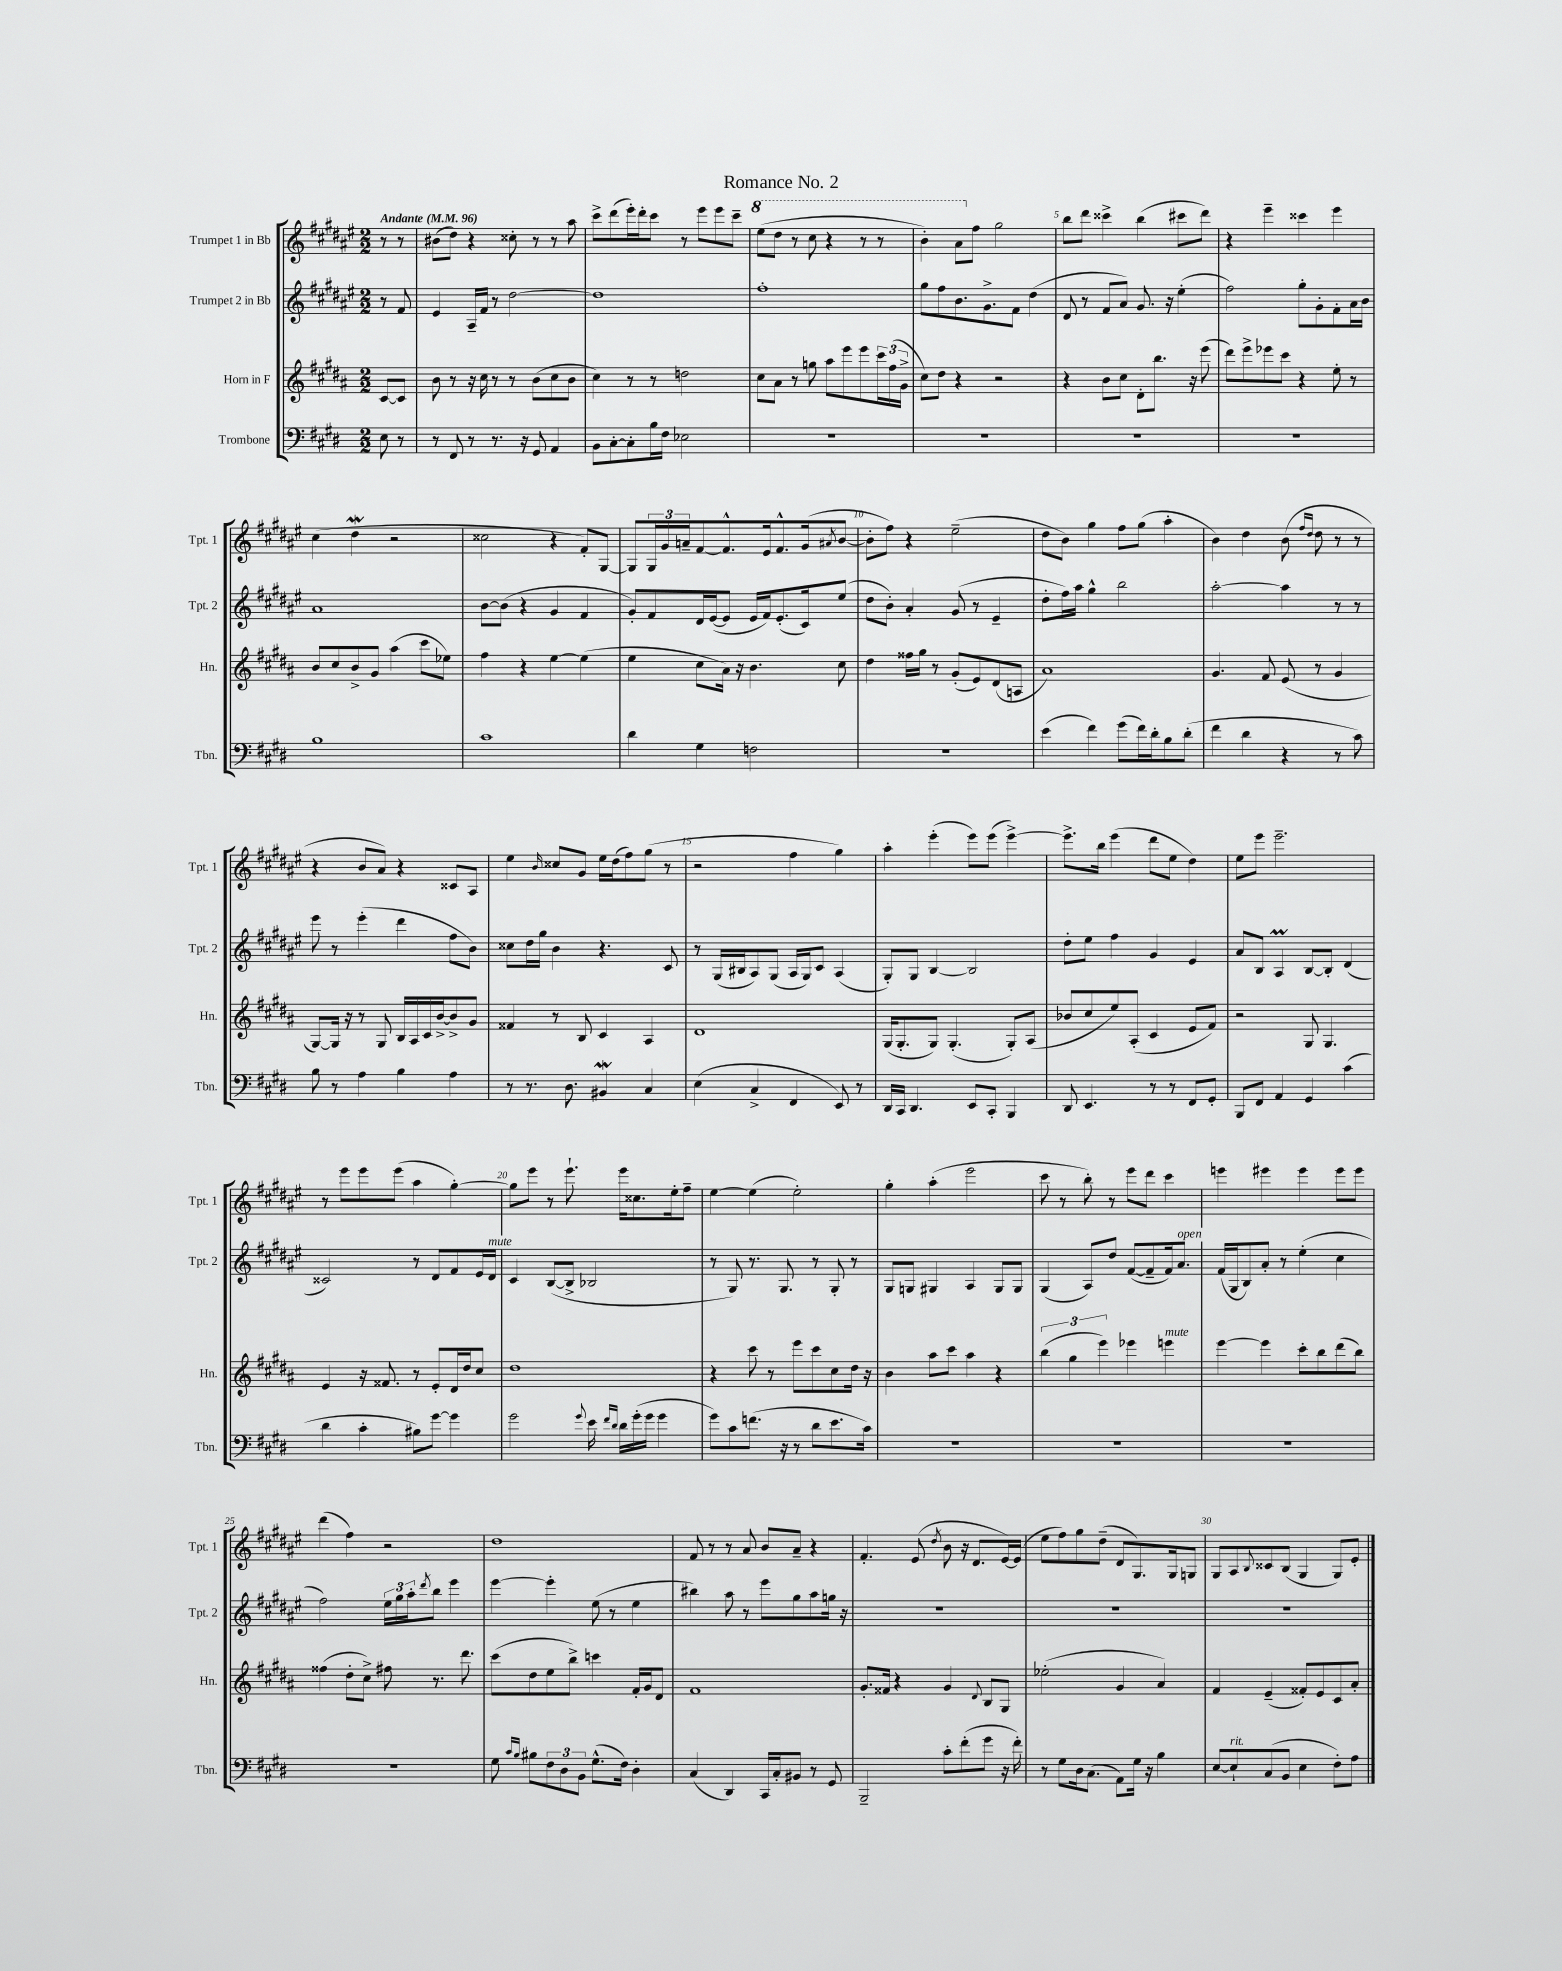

**kern	**kern	**kern	**kern
*staff4	*staff3	*staff2	*staff1
*clefF4	*clefG2	*clefG2	*clefG2
*k[f#c#g#d#]	*k[f#c#g#d#a#]	*k[f#c#g#d#a#e#]	*k[f#c#g#d#a#e#]
*M2/2	*M2/2	*M2/2	*M2/2
*MM96	*MM96	*MM96	*MM96
8E\	[8c#/L	8r	8r
8r	8c#/]J	8f#/	8r
=	=	=	=
8r	8b\	4e#/	(8b#\L
8FF#/	8r	.	8dd#\J)
8r	16r	16A#~/LL	4r
.	16cc#\	16f#/JJ	.
8.r	8r	8r	.
.	8r	[2dd#\	8cc##'\
16r	.	.	.
8GG#/	(8b\L	.	8r
4AA/	8cc#\	.	8r
.	8b\J	.	8aa#\
=	=	=	=
8BB\L	4cc#\)	1dd#]	8ccc#^\L
[8C#'\	.	.	(8ddd#\
8C#'\]	8r	.	16eee#'\L)
.	.	.	16ddd#'\J
16B\L	8r	.	8ccc#\J
16F#\JJ	.	.	.
2E-\	2dd\	.	8r
.	.	.	8eee#\L
.	.	.	8eee#\
.	.	.	8ccc#~\J
=	=	=	=
1r	8cc#\L	1ff#'	(8eee#\L
.	8a#\J	.	8ddd#\J
.	8r	.	8r
.	8gg\	.	8ccc#\
.	8aa#\L	.	4r
.	8eee\	.	.
.	8eee\	.	8r
.	24ccc#\L	.	8r
.	(24ff#\	.	.
.	24g#^\JJ	.	.
=	=	=	=
1r	8cc#\L)	8gg#\L	4bb'\)
.	8dd#\J	8ff#\	.
.	4r	8.b\	8aa#\L
.	.	.	8ff#\J
.	.	8.g#^\	.
.	2r	.	2gg#\
.	.	8f#\J	.
.	.	(4dd#\	.
=	=	=	=
1r	4r	8d#/	8bb\L
.	.	8r	8ddd#\J
.	8b\L	8f#/L	4ccc##^\
.	8cc#\J	8a#/J)	.
.	8d#'\L	8.g#/	(4bb\
.	8.bb\J	.	.
.	.	16r	.
.	.	(4ee#'\	8ccc#\L
.	16r	.	.
.	(8eee\	.	8ddd#\J)
=	=	=	=
1r	8ddd#\L)	2ff#\)	4r
.	8eee^\	.	.
.	8eee-\	.	4eee#~\
.	8ccc#\J	.	.
.	4r	8gg#'\L	4ccc##\
.	.	8g#'\	.
.	8ee'\	8f#'\	4eee#\
.	8r	16a#\L	.
.	.	16b\JJ	.
=	=	=	=
1B	8b/L	1a#	(4cc#\
.	8cc#/	.	.
.	8b^/	.	4dd#\
.	8g#/J	.	.
.	(4aa#\	.	2r
.	8ccc#\L	.	.
.	8ee-\J)	.	.
=	=	=	=
1c#	4ff#\	[8b\L	2cc##\
.	.	(8b\]J	.
.	4r	4r	.
.	[4ee\	4g#/	4r
.	(4ee\]	4f#/	8f#'/L)
.	.	.	[8G#/J
=	=	=	=
4d#\	4ee\	8g#'/L)	8G#/]L
.	.	8f#/	24G#/L
.	.	.	24g#/
.	.	.	24a~/J
4G#\	8cc#\L	16d#/L	[8f#/
.	.	([16e#/J	.
.	16a#\Jk)	8e#/]J	8.f#^^/]
.	16r	.	.
2F\	4.b\	16e#/LL	.
.	.	16f#/J)	16e#/k
.	.	(8.e#'/	8.f#^^/
.	.	16c#/k)	(16g#/k
.	.	.	8qa#/
.	8cc#\	(8ee#/J	[8b/J
=	=	=	=
1r	4dd#\	8dd#\L	8b'\]L
.	.	8b'\J)	8ff#\J)
.	16ff##\LL	4a#'/	4r
.	16gg#\JJ	.	.
.	8r	.	.
.	(8g#'/L	(8g#/	(2ee#~\
.	8e/)	8r	.
.	(8d#/	4e#~/	.
.	8A/J	.	.
=	=	=	=
(4e\	1a#)	8dd#'\L	8dd#\L
.	.	16ff#\L)	8b\J)
.	.	16aa#\JJ	.
4f#\)	.	4gg#^^\	4gg#\
(8g#\L	.	2bb\	8ff#\L
16f#\L)	.	.	(8gg#\J
16d#'\J	.	.	.
8B\	.	.	4aa#'\
(8d#'\J	.	.	.
=	=	=	=
4f#\	4.g#/	[2aa#'\	4b\)
4d#\	.	.	4dd#\
.	8f#/	.	.
4r	(8e/	4aa#\]	(8b\
.	.	.	16qqff#/LL
.	.	.	16qqdd#/JJ
.	8r	.	8dd#\
8r	4g#/	8r	8r
8c#\)	.	8r	8r
=	=	=	=
8B\	[8G#/L)	8eee#\	4r
8r	16G#/]Jk	8r	.
.	16r	.	.
4A\	8r	(4eee#'\	8b/L
.	8G#/	.	8a#/J)
4B\	16B/LL	4ddd#\	4r
.	16A#/	.	.
.	16c#/	.	.
.	[16b^/J	.	.
4A\	8b^/]	8ff#\L	8c##/L
.	8g#/J	8b\J)	8A#/J
=	=	=	=
8r	4f##/	8cc##\L	4ee#\
8.r	.	16dd#\L	.
.	.	16gg#\JJ	.
.	.	.	16qqb/
.	8r	4b\	8cc##/L
8.D#\	.	.	.
.	8B/	.	8g#/J
4BB#/	4c#/	4.r	16ee#\LL
.	.	.	(16dd#\J
.	.	.	8ff#\)
4C#/	4A#/	.	(8gg#\J
.	.	8c#/	8r
=	=	=	=
(4E\	1d#	8r	2r
.	.	(16G#/LL	.
.	.	16B#/J	.
4C#^/	.	8A#/)	.
.	.	(8G#/J	.
4FF#/	.	16A#/LL	4ff#\
.	.	16G#/J)	.
.	.	8c#/J	.
8EE/)	.	(4A#/	4gg#\)
8r	.	.	.
=	=	=	=
16DD#/LL	(16G#/LK	8G#'/L)	4aa#'\
16CC#/JJ	8.G#'/	.	.
4.DD#/	.	8G#/J	.
.	8G#/J)	[4B/	(4eee#'\
.	(4.G#'/	.	.
8EE/L	.	2B/]	8eee#\L)
8CC#'/J	.	.	(8eee#\J
4BBB/	8G#'/L)	.	[4eee#^\)
.	(8A#/J	.	.
=	=	=	=
8DD#/	8b-/L	8dd#'\L	8.eee#^\]L
4.EE/	8cc#/	8ee#\J	.
.	.	.	16bb\Jk
.	8ee/)	4ff#\	(4eee#\
.	(8A#'/J	.	.
8r	4c#/	4g#/	8ddd#\L
8r	.	.	8ee#\J
8FF#/L	8e/L	4e#/	4dd#\)
8GG#'/J	8f#/J)	.	.
=	=	=	=
8BBB/L	2r	8a#/L	8ee#\L
8FF#/J	.	8B/J	8eee#\J
4AA/	.	4A#/	2.eee#~\
4GG#/	8G#/	[8B/L	.
.	4.G#/	8B'/]J	.
(4c#\	.	(4d#/	.
=	=	=	=
4d#\	4e/	2c##/)	8r
.	.	.	8eee#\L
4c#'\	16r	.	8eee#\
.	8.f##/	.	.
.	.	.	(8eee#\J
8B#\L)	8r	8r	4aa#\
[8g#\J	8e'/L	8d#/L	.
4g#\]	16d#/L	8f#/	[4gg#'\)
.	16dd#/J	.	.
.	8cc#/J	16e#/L	.
.	.	16d#/JJ	.
=	=	=	=
2g#\	1dd#	4c#/	8gg#\]L
.	.	.	8eee#\J
.	.	([8B/L	8r
.	.	8B^/]J	8.eee#`\
8qqg#/	.	.	.
16e\	.	2B-/	.
16qqf#/LL	.	.	.
16qqd#/JJ	.	.	.
16d#\LL	.	.	16eee#\LK
(16g#'\	.	.	8.cc##\
16g#\JJ	.	.	.
4g#\	.	.	.
.	.	.	16ee#'\k
.	.	.	8ff#~\J
=	=	=	=
8g#\L)	4r	8r	[4ee#\
8c#\	.	8G#/)	.
(8.f\J	8ccc#\	8.r	(4ee#\]
.	8r	.	.
16r	.	8.G#/	.
8r	8eee\L	.	2ee#'\)
8d#\L	8ccc#\	8r	.
8.e\	8cc#\	8G#'/	.
.	16dd#\Jk	8r	.
16c#\Jk)	16r	.	.
=	=	=	=
1r	4b\	8G#/L	4gg#'\
.	.	8G/J	.
.	8aa#\L	4G#/	(4aa#'\
.	8ccc#\J	.	.
.	4aa#\	4A#/	2eee#\
.	4r	8G#/L	.
.	.	8G#/J	.
=	=	=	=
1r	(6bb\	(4G#/	8ccc#\
.	.	.	8r
.	6gg#\	.	.
.	.	8A#/L)	8bb'\)
.	6eee\)	.	.
.	.	8dd#/J	8r
.	4eee-\	([8f#/L	8eee#\L
.	.	8f#~/]	8ddd#\J
.	4eee\	16f#/k)	4ccc#\
.	.	8.a#/J	.
=	=	=	=
1r	[4eee\	(16f#/LL	4eee\
.	.	16G#/J	.
.	.	8B/)	.
.	4eee\]	8a#'/J	4eee#\
.	.	8r	.
.	8ccc#'\L	(4ee#'\	4eee#\
.	8bb\	.	.
.	(8ddd#\	4cc#\	8eee#\L
.	8bb\J)	.	8eee#\J
=	=	=	=
1r	(4ff##\	2ff#\)	(4ddd#\
.	8dd#'\L	.	4ff#\)
.	8cc#^\J)	.	.
.	8ff#\	24ee#\LL	2r
.	.	24gg#\	.
.	.	24aa#'\J	.
.	.	8qddd#/	.
.	8.r	8bb\J	.
.	.	4eee#\	.
.	8.ddd#\	.	.
=	=	=	=
8G#\	(8ccc#\L	[4eee#\	1dd#
16qqc#/LL	.	.	.
16qqB/JJ	.	.	.
8B#\L	8dd#\	.	.
12F#\	8ee\	4eee#'\]	.
12D#\	.	.	.
.	8bb^\J)	.	.
12BB\J	.	.	.
(8.G#^^\L	4ccc\	(8ee#\	.
.	.	8r	.
16F#\Jk)	.	.	.
4D#'\	16f#'/LL	4ee#\	.
.	16g#/J	.	.
.	8d#/J	.	.
=	=	=	=
(4C#/	1f#	4bb#\)	8f#/
.	.	.	8r
4DD#/)	.	8aa#\	8r
.	.	8r	8a#/
16CC#/LL	.	8eee#\L	8b/L
16C#'/J	.	.	.
8BB#/J	.	8gg#\	8a#~/J
8r	.	8aa#\	4r
8GG#/	.	16gg\Jk	.
.	.	16r	.
=	=	=	=
2BBB~/	8.g#'/L	1r	4.f#'/
.	16f##/Jk	.	.
.	4r	.	.
.	.	.	(8e#/
.	.	.	8qdd#/
8c#'\L	4g#/	.	8b\
(8f#'\	.	.	16r
.	.	.	8.d#/L
.	8qqd#/	.	.
8g#\J	8B/L	.	.
16r	8G#/J	.	[16e#/L)
16f#'\)	.	.	(16e#/]JJ
=	=	=	=
8r	(2ee-'\	1r	8ee#\L
8G#\L	.	.	8ff#\)
16D#\k	.	.	8gg#\
(8.C#\J	.	.	.
.	.	.	(8dd#~\J
8AA\L)	4g#/	.	8d#/L
16G#\Jk	.	.	8.G#/)
16r	.	.	.
4B\	4a#/)	.	.
.	.	.	16G#/k
.	.	.	8G/J
=	=	=	=
[8E/L	4f#/	1r	8G#/L
8E`/]	.	.	8A#/
.	.	.	8qqB/
(8C#/	(4e~/	.	8c##/
8BB/J	.	.	(8B/J
4E\	8f##'/L)	.	4G#/
.	8e/	.	.
8F#'\L)	8c#/	.	8G#/L)
8A\J	8a#'/J	.	8e#'/J
==	==	==	==
*-	*-	*-	*-
